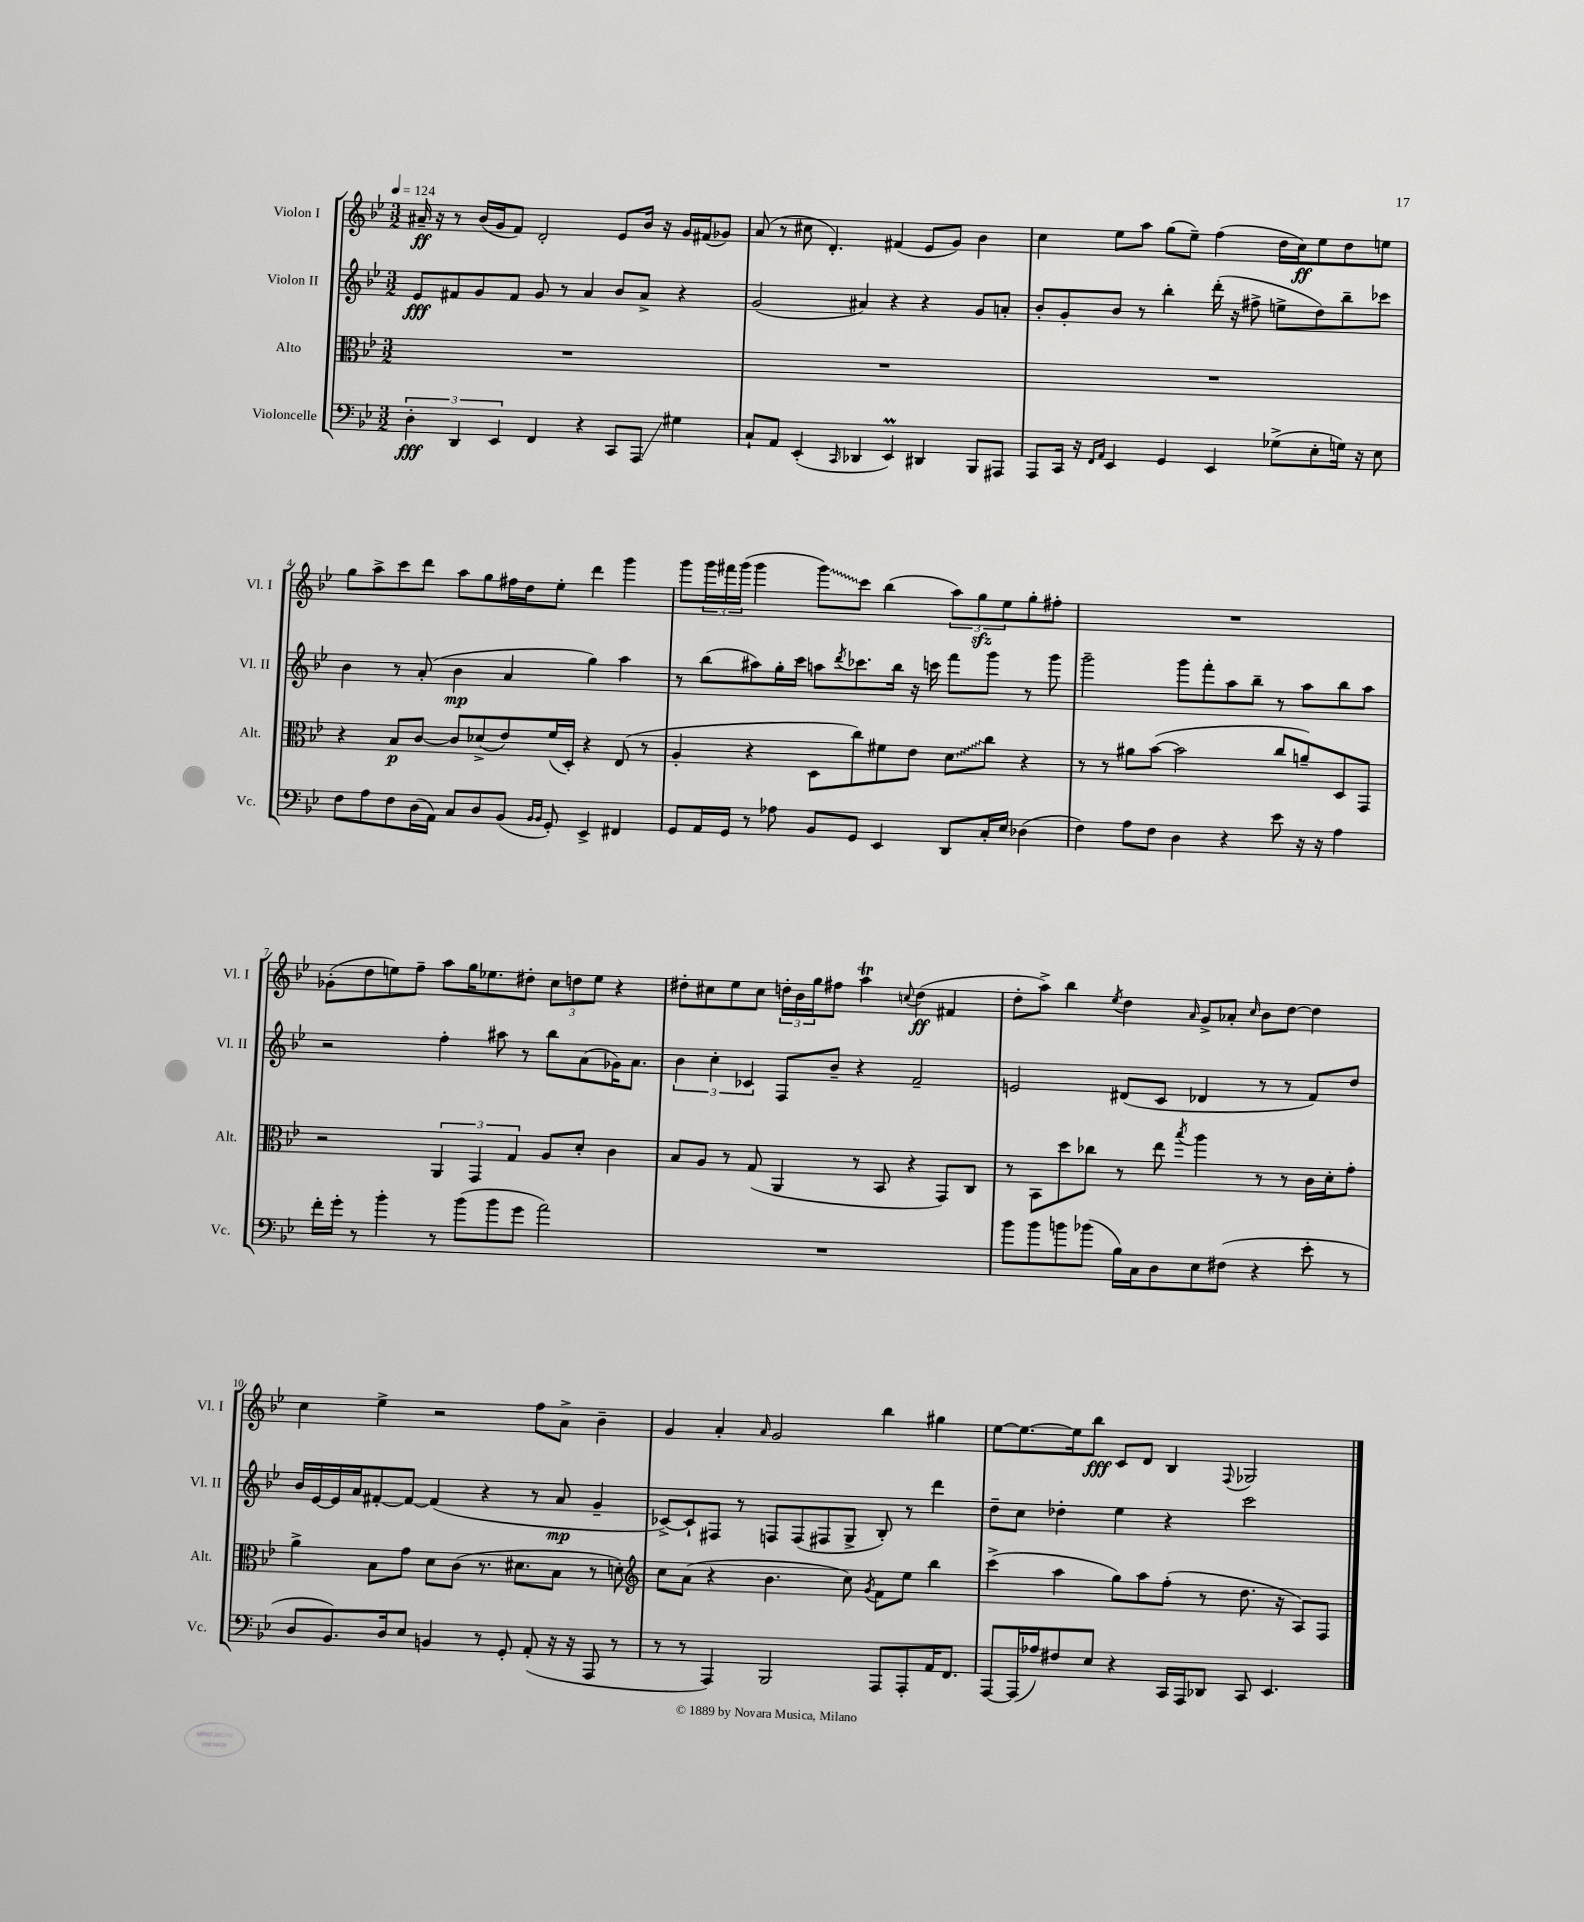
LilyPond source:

<<
\new StaffGroup <<
\new Staff = "s0" \with { instrumentName = "Violon I" shortInstrumentName = "Vl. I" } {
    \clef treble \key bes \major \numericTimeSignature \time 3/2 \tempo 4 = 124
    ais'16--\ff r16 r8 bes'16( g'16 f'8) d'2-. ees'8 bes'16 r16 g'16 fis'16( ges'8) |
    a'8( r8 cis''8 d'4.-.) fis'4( ees'8 g'8) bes'4 |
    c''4 ees''8 a''8 g''8( ees''8--) f''4( d''16 c''16\ff) ees''8 d''8 e''8 |
    g''8 a''8-> c'''8 d'''8 a''8 g''8 fis''16 d''16 ees''8-. d'''4 g'''4 |
    g'''8 \tuplet 3/2 { g'''16 fis'''16 g'''16( } g'''4 \once \override Glissando.style = #'zigzag g'''8\glissando) c'''8 bes''4( \tuplet 3/2 { a''8) g''8\sfz ees''8 } g''8-. fis''8-. |
    R1. |
    ges'8-.( d''8 e''8) f''8-- a''8 g''16 ees''8. dis''8-. \tuplet 3/2 { c''8 d''8 ees''8 } r4 |
    dis''8-. cis''8 ees''8 cis''8 \tuplet 3/2 { d''16-. bes'16 g''16 } fis''8 a''4\trill \appoggiatura { c''8 } d''4\ff( fis'4 |
    d''8-. a''8->) bes''4 \acciaccatura { ees''8 } d''4 \grace { a'16 } g'8-> aes'8-. \grace { c''16 } bes'8 d''8~ d''4 |
    c''4 ees''4-> r2 f''8 a'8-> bes'4-- |
    g'4 a'4-. \grace { a'16 } g'2 bes''4 gis''4 |
    ees''8~ ees''8.~ ees''16 bes''8\fff c'8 d'8 bes4 \appoggiatura { f8 } ges2 \bar "|." |
}
\new Staff = "s1" \with { instrumentName = "Violon II" shortInstrumentName = "Vl. II" } {
    \clef treble \key bes \major \numericTimeSignature \time 3/2
    ees'8\fff fis'8 g'8 fis'8 g'8 r8 a'4 bes'8 a'8-> r4 |
    g'2( ais'4) r4 r4 g'8 a'8-. |
    bes'8-. g'8-. bes'8 r8 bes''4-. d'''16-.( r16 fis''8-> e''8-> d''8) bes''8-- ces'''8 |
    bes'4 r8 a'8-.( bes'4\mp a'4 g''4) a''4 |
    r8 bes''8( ais''8) g''16-. c'''16 a''8 \acciaccatura { d'''8 } ces'''8. bes''16 r16 c'''16 f'''8 g'''8 r8 g'''8 |
    g'''2-- g'''8 f'''8-. a''8 bes''8-- r8 a''8 bes''8 a''8 |
    r2 f''4-. ais''8 r8 bes''8 a'8( ges'16) a'8. |
    \tuplet 3/2 { bes'4 c''4-. ces'4 } f8 bes'8-- r4 f'2-- |
    e'2 dis'8( c'8 des'4 r8 r8 f'8) d''8 |
    bes'16 ees'16~ ees'16 a'16 fis'8~-. fis'8~ fis'4( r4 r8 a'8\mp g'4-- |
    ces'8~->) ces'8-! fis8 r8 f8 f8( fis8 g8-> bes8-.) r8 d'''4 |
    d''8-- c''8 des''4-. ees''4 r4 c'''2 \bar "|." |
}
\new Staff = "s2" \with { instrumentName = "Alto" shortInstrumentName = "Alt." } {
    \clef alto \key bes \major \numericTimeSignature \time 3/2
    R1. |
    R1. |
    R1. |
    r4 bes8\p c'8~ c'8 des'8->( ees'8) f'16( d16-.) r4 ees8( r8 |
    a4-. r4 d8 c''8) fis'8 ees'8 \once \override Glissando.style = #'zigzag d'8\glissando c''8 r4 |
    r8 r8 ais'8 bes'8~( bes'2 c''8 a'8--) d8 g,8 |
    r2 \tuplet 3/2 { a,4 g,4 g4 } a8 d'8-. c'4 |
    bes8 a8 r8 g8( a,4 r8 bes,8 r4 g,8) c8 |
    r8 bes,8 d''8 ces''8 r8 ees''8 \acciaccatura { bes''8 } a''4 r8 r8 c'16 d'16-. g'8-. |
    a'4-> bes8 g'8 d'8 c'8( r8. dis'8. bes8 r8 d'8-.) |
    \clef treble c''8 a'8( r4 bes'4. c''8) \acciaccatura { g'8 } f'8 ees''8 bes''4 |
    c'''4->( a''4 g''8) a''8 f''8-.( r8 d''8. r16 a8) f8 \bar "|." |
}
\new Staff = "s3" \with { instrumentName = "Violoncelle" shortInstrumentName = "Vc." } {
    \clef bass \key bes \major \numericTimeSignature \time 3/2
    \tuplet 3/2 { d4-.\fff d,4 ees,4 } f,4 r4 c,8 a,,8\glissando gis4 |
    c8-! a,8 ees,4-.( \grace { c,16 } des,4 ees,4\prall) dis,4 bes,,8 ais,,8 |
    a,,8 c,16 r16 \grace { f,16 a,16 } ees,4 g,4 ees,4 ges8->( ees8-. g16) r16 ees8 |
    f8 a8 f8 d16( a,16) c8 d8 bes,8( \grace { bes,16 bes,16 } g,8-.) ees,4-> fis,4 |
    g,8 a,16 g,16 r8 aes8 bes,8 g,8 ees,4 d,8 c16-. ees16 des4( |
    f4) a8 f8 d4 r4 ees'8 r16 r16 a4 |
    f'16-. g'16-. r8 bes'4-. r8 bes'8( bes'8 g'8 a'2) |
    R1. |
    bes'8 bes'8 b'8 bes'8( bes16) c16 d8 ees8 fis8( r4 ees'8-. r8 |
    d8 bes,8.) d16 ees8 b,4 r8 g,8-. a,8-.( r16 r16 a,,8 r8 |
    r8 r8 a,,4) bes,,2 a,,8 a,,8-. a,16 f,8. |
    a,,8~ a,,16( aes16) fis8 ees8 r4 c,16 a,,16 des,8 c,8 ees,4. \bar "|." |
}
>>
>>
